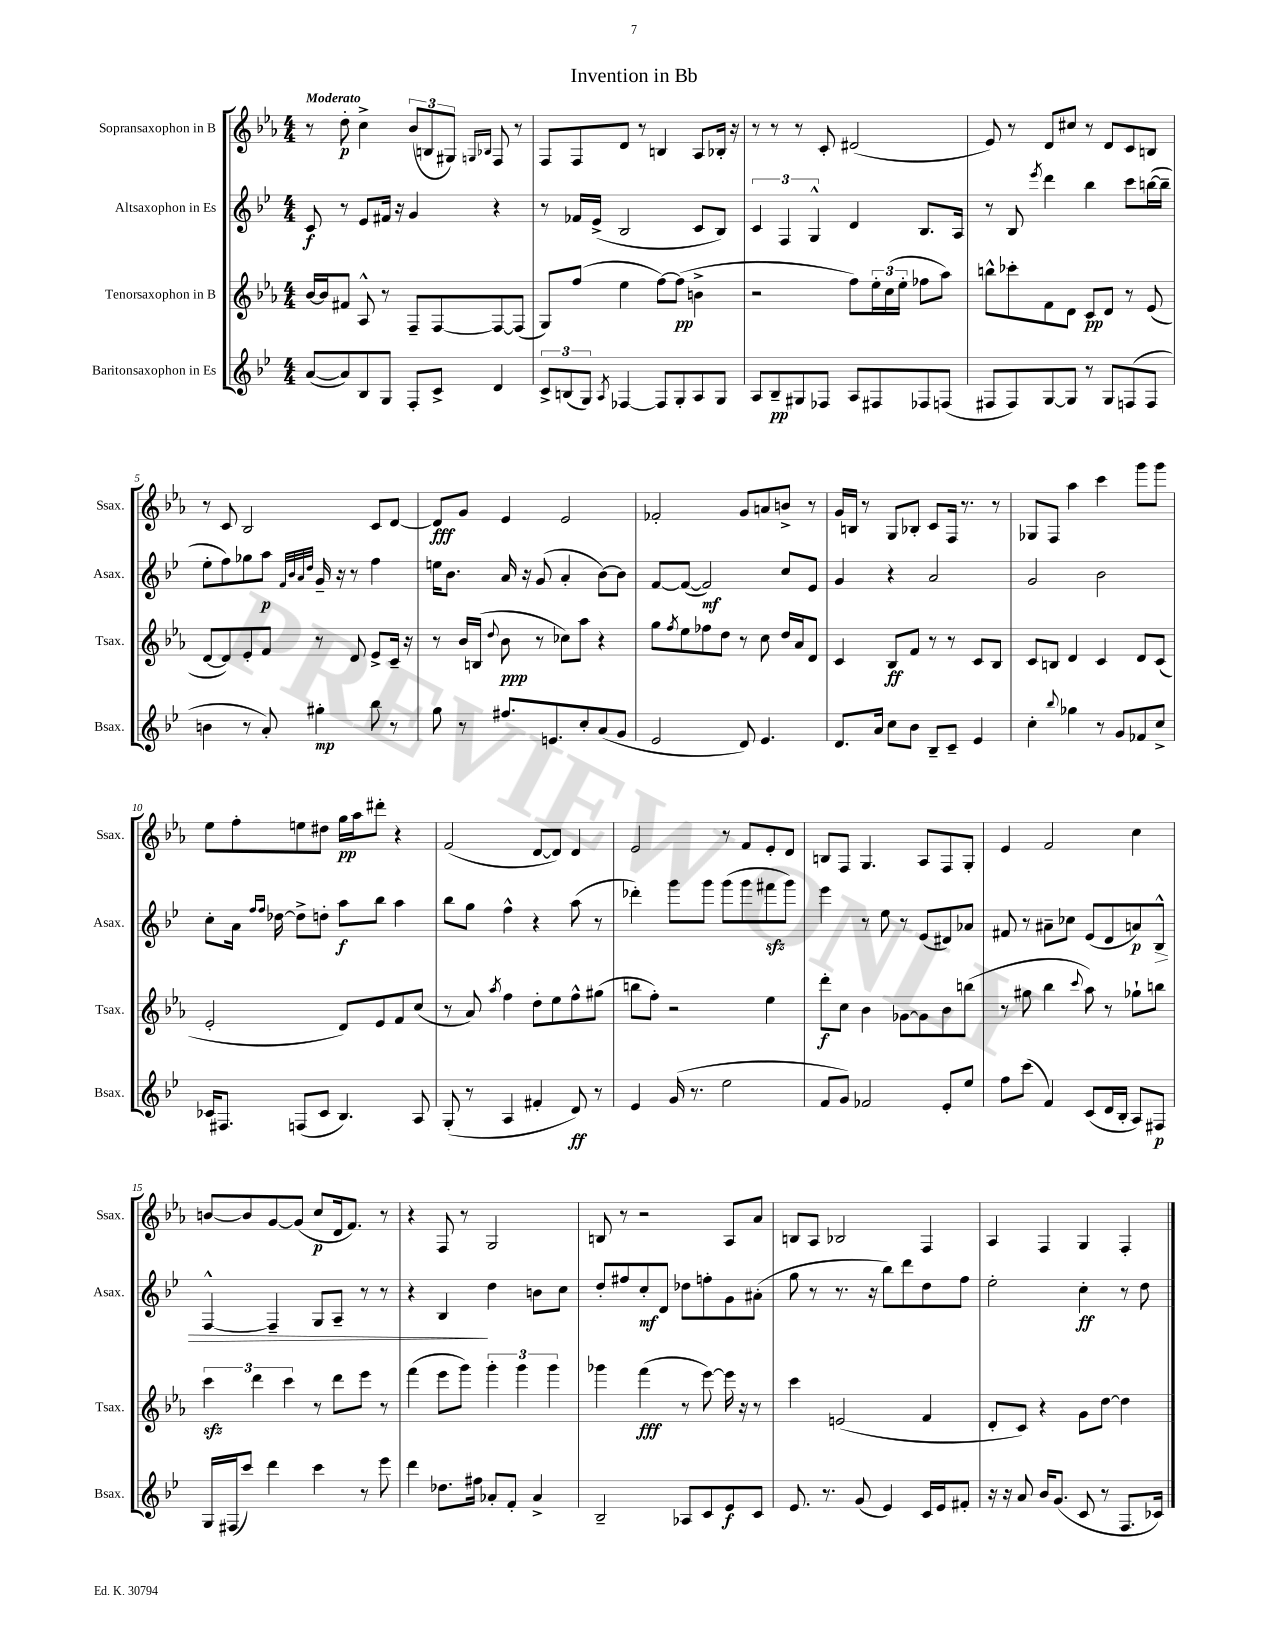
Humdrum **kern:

**kern	**dynam	**kern	**dynam	**kern	**dynam	**kern	**dynam
*part4	*part4	*part3	*part3	*part2	*part2	*part1	*part1
*staff4	*staff4	*staff3	*staff3	*staff2	*staff2	*staff1	*staff1
*I"Baritonsaxophon in Es	*	*I"Tenorsaxophon in B	*	*I"Altsaxophon in Es	*	*I"Sopransaxophon in B	*
*I'Bsax.	*	*I'Tsax.	*	*I'Asax.	*	*I'Ssax.	*
*clefG2	*	*clefG2	*	*clefG2	*	*clefG2	*
*k[b-e-]	*	*k[b-e-a-]	*	*k[b-e-]	*	*k[b-e-a-]	*
*M4/4	*	*M4/4	*	*M4/4	*	*M4/4	*
=1	=1	=1	=1	=1	=1	=1	=1
!	!	!	!	!	!	!LO:TX:a:B:t=Moderato	!
([8a/L	.	[16b-/LL	.	8c/	f	8r	.
.	.	16b-/J]	.	.	.	.	.
8a/])	.	8f#X/J	.	8r	.	8dd'\	p
8B-/	.	8A-^^/	.	8e-/L	.	4cc^\	.
8G/J	.	8r	.	16f#X/Jk	.	.	.
.	.	.	.	16r	.	.	.
8F'/L	.	8F~/L	.	4g/	.	(12b-/L	.
.	.	.	.	.	.	12Bn/	.
8c^/J	.	[8F/	.	.	.	.	.
.	.	.	.	.	.	12G#X/J)	.
.	.	.	.	.	.	16qqGn/LL	.
.	.	.	.	.	.	16qqB-X/JJ	.
4d/	.	8F/_	.	4r	.	8F/	.
.	.	(8F/J]	.	.	.	8r	.
=2	=2	=2	=2	=2	=2	=2	=2
12c^/L	.	8G/L)	.	8r	.	8F/L	.
(12Bn/	.	.	.	.	.	.	.
.	.	(8ff/J	.	16f-X/LL	.	8F/	.
12G/J)	.	.	.	.	.	.	.
.	.	.	.	(16e-^/JJ	.	.	.
8qA/	.	.	.	.	.	.	.
[4F-X/	.	4ee-\	.	2B-/	.	8d/J	.
.	.	.	.	.	.	8r	.
8F-/L]	.	[8ff\L)	.	.	.	4Bn/	.
8G'/	.	(8ff\J]	pp	.	.	.	.
8A/	.	4bn^\	.	8c/L	.	8A-/L	.
8G/J	.	.	.	8B-/J)	.	16B-X'/Jk	.
.	.	.	.	.	.	16r	.
=3	=3	=3	=3	=3	=3	=3	=3
8A/L	.	2r	.	6c/	.	8r	.
8B-~/	pp	.	.	.	.	8r	.
.	.	.	.	6F/	.	.	.
8G#X/	.	.	.	.	.	8r	.
.	.	.	.	6G^^/	.	.	.
8F-X/J	.	.	.	.	.	8c'/	.
8A/L	.	8ff\L)	.	4d/	.	(2d#X/	.
8F#X/	.	24ee-'\L	.	.	.	.	.
.	.	(24cc\	.	.	.	.	.
.	.	24ee-'\JJ	.	.	.	.	.
8F-X/	.	8ff-X\L	.	8.B-/L	.	.	.
(8Fn/J	.	8aa-\J)	.	.	.	.	.
.	.	.	.	16A/Jk	.	.	.
=4	=4	=4	=4	=4	=4	=4	=4
8F#X/L	.	8bbn^^\L	.	8r	.	8e-/)	.
8F#/)	.	8ccc-X'\	.	8B-/	.	8r	.
.	.	.	.	8qeee-/	.	.	.
[8G/	.	8f\	.	4ddd\	.	8d/L	.
8G/J]	.	8d\J	.	.	.	8cc#X/J	.
8r	.	8c/L	pp	4bb-\	.	8r	.
8G/L	.	8d/J	.	.	.	8d/L	.
(8Fn/	.	8r	.	8ccc\L	.	8c/	.
8F/J	.	(8e-/	.	([16bbn\L	.	8Bn/J	.
.	.	.	.	16bb~\JJ]	.	.	.
!!LO:LB:g=z
=5	=5	=5	=5	=5	=5	=5	=5
4bn\	.	[8d/L	.	8ee-'\L	.	8r	.
.	.	8d/])	.	8ff\)	.	8c/	.
8r	.	8e-'/	.	8gg-X\	.	2B-/	.
8a'/)	.	8f/J	.	8aa\J	p	.	.
.	.	.	.	32qqf/LLL	.	.	.
.	.	.	.	32qqb-/	.	.	.
.	.	.	.	32qqa/	.	.	.
.	.	.	.	32qqdd/JJJ	.	.	.
4gg#X'\	mp	8r	.	16g~/	.	.	.
.	.	.	.	16r	.	.	.
.	.	8d/	.	8r	.	.	.
8bb-\	.	8e-^/L	.	4ff\	.	8c/L	.
8r	.	16c~/Jk	.	.	.	[8d/J	.
.	.	16r	.	.	.	.	.
=6	=6	=6	=6	=6	=6	=6	=6
8gg\	.	8r	.	16een\KL	.	8d/L]	fff
.	.	.	.	8.b-\J	.	.	.
8r	.	16b-/LL	.	.	.	8g/J	.
.	.	(16Bn/JJ	.	.	.	.	.
.	.	8qqdd/	.	.	.	.	.
8.ff#X/L	.	8b-\	ppp	16a/	.	4e-/	.
.	.	.	.	16r	.	.	.
.	.	8r	.	(8g/	.	.	.
8.en/	.	.	.	.	.	.	.
.	.	8cc-X\L)	.	4a'/	.	2e-/	.
8cc'/	.	8aa-\J	.	.	.	.	.
(8a/	.	4r	.	[8b-\L)	.	.	.
8g/J	.	.	.	8b-\J]	.	.	.
=7	=7	=7	=7	=7	=7	=7	=7
2e-/	.	8gg\L	.	[8f/L	.	2f-X'/	.
.	.	8qff/	.	.	.	.	.
.	.	8ee-\	.	(8f/J_	.	.	.
.	.	8ff-X\	.	2f/])	mf	.	.
.	.	8dd\J	.	.	.	.	.
8d/)	.	8r	.	.	.	8g/L	.
4.e-/	.	8cc\	.	.	.	8an/	.
.	.	16dd/LL	.	8cc/L	.	8bn^/J	.
.	.	16a-/J	.	.	.	.	.
.	.	8d/J	.	8e-/J	.	8r	.
=8	=8	=8	=8	=8	=8	=8	=8
8.d/L	.	4c/	.	4g/	.	16g/LL	.
.	.	.	.	.	.	16Bn/JJ	.
.	.	.	.	.	.	8r	.
16a/Jk	.	.	.	.	.	.	.
8cc\L	.	8B-/L	ff	4r	.	8G/L	.
8b-\J	.	8f/J	.	.	.	8B-X'/J	.
8B-~/L	.	8r	.	2a/	.	8c/L	.
8c~/J	.	8r	.	.	.	16F/Jk	.
.	.	.	.	.	.	8.r	.
4e-/	.	8c/L	.	.	.	.	.
.	.	8B-/J	.	.	.	8r	.
=9	=9	=9	=9	=9	=9	=9	=9
4cc'\	.	8c/L	.	2g/	.	8G-X/L	.
.	.	8Bn/J	.	.	.	8F/J	.
8qqbb-/	.	.	.	.	.	.	.
4gg-X\	.	4d/	.	.	.	4aa-\	.
8r	.	4c/	.	2b-\	.	4ccc\	.
8g/L	.	.	.	.	.	.	.
8f-X/	.	8d/L	.	.	.	8ggg\L	.
8cc^/J	.	(8c/J	.	.	.	8ggg\J	.
!!LO:LB:g=z
=10	=10	=10	=10	=10	=10	=10	=10
16c-X/KL	.	2e-'/	.	8cc'\L	.	8ee-\L	.
8.F#X/J	.	.	.	.	.	.	.
.	.	.	.	16a\Jk	.	8ff'\	.
.	.	.	.	16qqff/LL	.	.	.
.	.	.	.	16qqff/JJ	.	.	.
.	.	.	.	[16dd-X\	.	.	.
(8Fn/L	.	.	.	8dd-^\L]	.	8een\	.
8c-/J	.	.	.	8ddn'\J	.	8dd#X\J	.
4.B-/)	.	8d/L)	.	8aa\L	f	16gg\LL	pp
.	.	.	.	.	.	16aa-\J	.
.	.	8e-/	.	8bb-\J	.	8ddd#X'\J	.
.	.	8f/	.	4aa\	.	4r	.
8A/	.	(8cc/J	.	.	.	.	.
=11	=11	=11	=11	=11	=11	=11	=11
(8G'/	.	8r	.	8bb-\L	.	(2f/	.
8r	.	8a-/)	.	8gg\J	.	.	.
.	.	8qaa-/	.	.	.	.	.
4A/	.	4ff\	.	4ff^^\	.	.	.
4f#X'/	.	8dd'\L	.	4r	.	[8d/L	.
.	.	8ee-\	.	.	.	8d/J])	.
8d/)	ff	8ff^^\	.	(8aa\	.	4d/	.
8r	.	(8gg#X\J	.	8r	.	.	.
=12	=12	=12	=12	=12	=12	=12	=12
4e-/	.	8bbn\L	.	4ddd-X'\)	.	2e-/	.
.	.	8ff'\J)	.	.	.	.	.
(16g/	.	2r	.	8ggg\L	.	.	.
8.r	.	.	.	.	.	.	.
.	.	.	.	8ggg\J	.	.	.
2ee-\	.	.	.	(8ggg\L	.	8r	.
.	.	.	.	8ggg\	.	8f/L	.
.	.	4ee-\	.	8fff#Xzz\	.	8e-'/	.
.	.	.	.	8ggg\J)	.	8d/J	.
=13	=13	=13	=13	=13	=13	=13	=13
8f/L	.	8ddd'\L	f	4eee-\	.	8Bn/L	.
8g/J)	.	8cc\J	.	.	.	8F/J	.
2f-X/	.	4b-\	.	8r	.	4.G/	.
.	.	.	.	8ee-\	.	.	.
.	.	[8g-X\L	.	8r	.	.	.
.	.	8g-\]	.	(8e-/L	.	8A-/L	.
8e-'/L	.	8b-\	.	8d#X/)	.	8F/	.
8ee-/J	.	(8bbn\J	.	8a-X/J	.	8G'/J	.
=14	=14	=14	=14	=14	=14	=14	=14
8ff\L	.	8r	.	8f#X/	.	4e-/	.
(8ccc\J	.	8gg#X\	.	8r	.	.	.
4f/)	.	4bb-\	.	8a#X~\L	.	2f/	.
.	.	.	.	8cc-X\J	.	.	.
.	.	8qqccc/	.	.	.	.	.
(8c/L	.	8aa-\)	.	(8e-/L	.	.	.
16d/L	.	8r	.	8d/	.	.	.
16B-'/JJ	.	.	.	.	.	.	.
8A/L)	.	8gg-X`\L	.	8an/)	p	4cc\	.
!	!	!	!	!	!LO:HP:b	!	!
8F#X/J	p	8bbn\J	.	8B-^^/J	>	.	.
!!LO:LB:g=z
=15	=15	=15	=15	=15	=15	=15	=15
16G/LL	.	6ccczz\	.	[4F^^/	.	[8bn/L	.
(16F#X/J	.	.	.	.	.	.	.
8ccc/J)	.	.	.	.	.	8b/]	.
.	.	6ddd\	.	.	.	.	.
4ddd\	.	.	.	4F~/]	.	[8g/	.
.	.	6ccc\	.	.	.	.	.
.	.	.	.	.	.	(8g/J]	.
4ccc\	.	8r	.	8G/L	.	8cc/L	p
.	.	8ddd\L	.	8A~/J	.	16d/k	.
.	.	.	.	.	.	8.f/J)	.
8r	.	8eee-\J	.	8r	.	.	.
8eee-\	.	8r	.	8r	.	8r	.
=16	=16	=16	=16	=16	=16	=16	=16
4ddd\	.	(4fff\	.	4r	.	4r	.
8.dd-X\L	.	8eee-\L	.	4B-/	.	8F/	.
.	.	8ggg\J)	.	.	.	8r	.
16ff#X\Jk	.	.	.	.	.	.	.
8a-X'/L	.	6ggg'\	.	4dd\	]	2G/	.
8f'/J	.	.	.	.	.	.	.
.	.	6ggg\	.	.	.	.	.
4a-^/	.	.	.	8bn\L	.	.	.
.	.	6ggg\	.	.	.	.	.
.	.	.	.	8cc\J	.	.	.
=17	=17	=17	=17	=17	=17	=17	=17
2B-~/	.	4ggg-X\	.	8dd'/L	.	8Bn/	.
.	.	.	.	8ff#X/	.	8r	.
.	.	(4fff\	fff	8cc'/	mf	2r	.
.	.	.	.	8d/J	.	.	.
8A-X/L	.	8r	.	8dd-X\L	.	.	.
8c/	.	[8eee-\)	.	8ffn'\	.	.	.
8e-/	f	16eee-\]	.	8g\	.	8A-/L	.
.	.	16r	.	.	.	.	.
8c/J	.	8r	.	(8a#X'\J	.	8a-/J	.
=18	=18	=18	=18	=18	=18	=18	=18
8.e-/	.	4ccc\	.	8gg\	.	8Bn/L	.
.	.	.	.	8r	.	8A-/J	.
8.r	.	.	.	.	.	.	.
.	.	(2en/	.	8.r	.	2B-X/	.
(8g/	.	.	.	.	.	.	.
.	.	.	.	16r	.	.	.
4e-/)	.	.	.	8bb-\L)	.	.	.
.	.	.	.	8ddd\	.	.	.
16c/LL	.	4f/	.	8dd\	.	4F/	.
16e-/J	.	.	.	.	.	.	.
8f#X'/J	.	.	.	8ff\J	.	.	.
=19	=19	=19	=19	=19	=19	=19	=19
16r	.	8d'/L	.	2ee-'\	.	4A-/	.
16r	.	.	.	.	.	.	.
8a/	.	8c/J)	.	.	.	.	.
16b-/KL	.	4r	.	.	.	4F/	.
(8.g/J	.	.	.	.	.	.	.
8c/	.	8g\L	.	4cc'\	ff	4G/	.
8r	.	[8dd\J	.	.	.	.	.
8.F/L	.	4dd\]	.	8r	.	4F'/	.
.	.	.	.	8dd\	.	.	.
16c-X/Jk)	.	.	.	.	.	.	.
==	==	==	==	==	==	==	==
*-	*-	*-	*-	*-	*-	*-	*-
